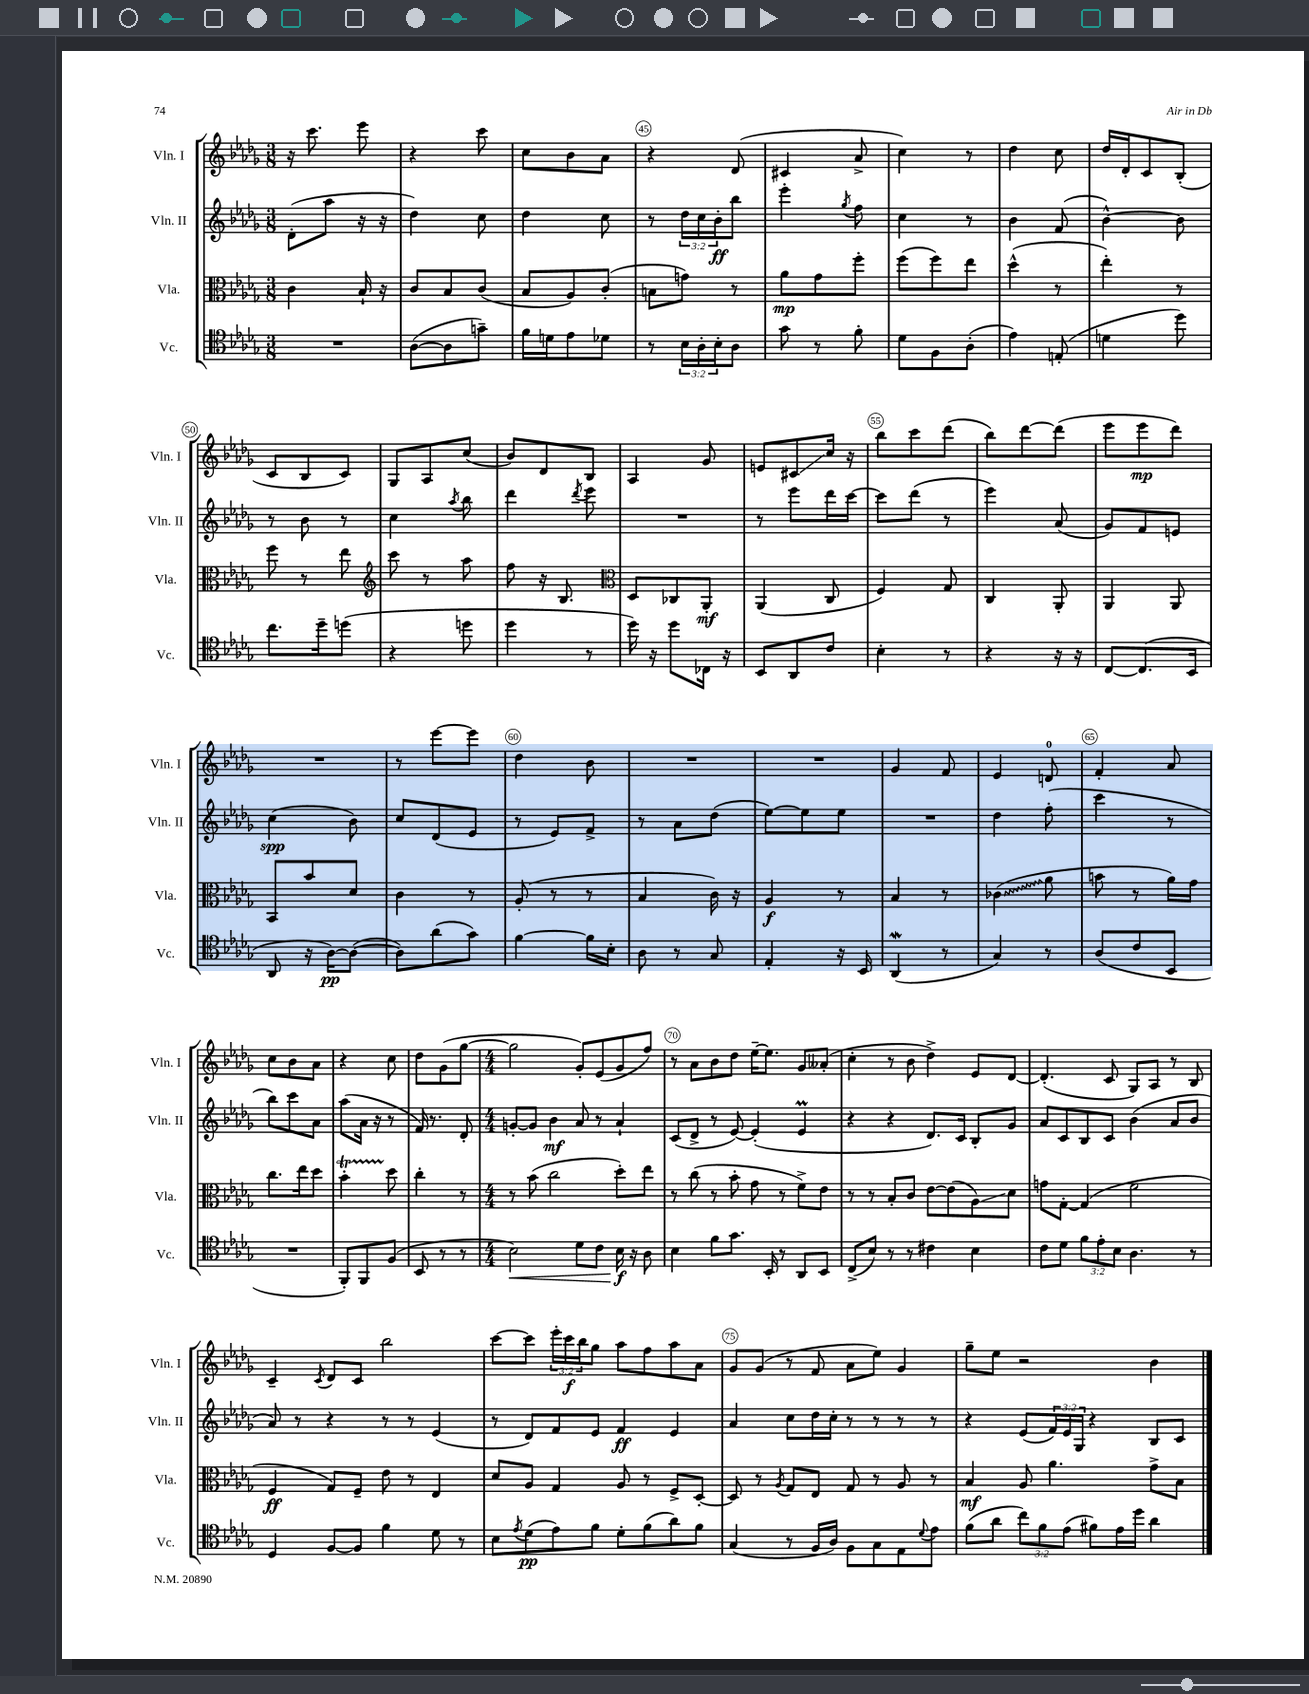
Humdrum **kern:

**kern	**kern	**kern	**kern
*staff4	*staff3	*staff2	*staff1
*clefC4	*clefC3	*clefG2	*clefG2
*k[b-e-a-d-g-]	*k[b-e-a-d-g-]	*k[b-e-a-d-g-]	*k[b-e-a-d-g-]
*M3/8	*M3/8	*M3/8	*M3/8
4.r	4c\	(8d-'\L	16r
.	.	.	8.ccc\
.	.	8aa-\J	.
.	16B-`/	16r	8eee-\
.	16r	16r	.
=	=	=	=
([8A-\L	8c/L	4dd-\)	4r
8A-\]	8B-/	.	.
8g~\J)	(8c/J	8cc\	8ccc\
=	=	=	=
16f\LL	8B-/L	4dd-\	8cc\L
16d\J	.	.	.
8e-\	8A-/)	.	8b-\
8d-\J	(8c'/J	8cc\	8a-\J
=	=	=	=
8r	8B\L	8r	4r
24B-\LL	8g\J)	24dd-\LL	.
24A-'\	.	24cc\	.
24B-'\J	.	24b-'\J	.
8A-\J	8r	8bb-\J	(8d-/
=	=	=	=
8g-\	8a-\L	4eee-'\	4c#/
8r	8g-\	.	.
.	.	8qgg-/	.
8f'\	8ff'\J	8ff\	8a-^/
=	=	=	=
8d-\L	(8ff\L	4cc\	4cc\)
8F\	8ff\)	.	.
(8A-'\J	8ee-\J	8r	8r
=	=	=	=
4e-\)	(4dd-^^\	4b-\	4dd-\
(8E'/	8r	(8f/	8cc\
=	=	=	=
4d\	4ee-'\)	[4b-^^\)	16dd-/LL
.	.	.	16d-'/J
.	.	.	8c/
8dd-\)	8r	8b-\]	(8B-'/J
=	=	=	=
8.cc\L	8ff\	8r	8c/L
.	8r	8b-\	8B-/
16dd-~\k	.	.	.
(8dd\J	8ee-\	8r	8c/J)
=	=	=	=
*	*clefG2	*	*
4r	8ccc\	4cc\	8G-/L
.	8r	.	8A-/
.	.	8qaa-/	.
8dd\	8aa-\	8bb-\	(8cc/J
=	=	=	=
4dd-\	8ff\	4ddd-\	8b-/L)
.	16r	.	8d-/
.	8.B-/	.	.
.	.	8qddd-/	.
8r	.	8eee-\	8B-/J
=	=	=	=
*	*clefC3	*	*
16dd-\)	8D-/L	4.r	4A-/
16r	.	.	.
8dd-\L	8C-/	.	.
16C-\Jk	8AA-'/J	.	8g-/
16r	.	.	.
=	=	=	=
8BB-/L	(4AA-/	8r	8e/L
8AA-/	.	8eee-\L	8c#/
8c/J	8C/	16ddd-\L	16cc/Jk
.	.	[16ccc\JJ	16r
=	=	=	=
4B-'\	4F/)	8ccc\]L	8bb-\L
.	.	(8ddd-\J	8ccc\
8r	8G-/	8r	(8ddd-\J
=	=	=	=
4r	4C/	4eee-\)	8bb-\L)
.	.	.	[8ddd-\
16r	8AA-'/	(8a-/	(8ddd-\]J
16r	.	.	.
=	=	=	=
[8C/L	4AA-/	8g-/L)	8eee-\L
(8.C/]	.	8f/	8eee-\
.	8AA-/	8e/J	8ddd-\J)
16BB-/Jk	.	.	.
=	=	=	=
8AA-/	8BB-/L	(4cc\	4.r
16r	8b-/	.	.
[16A-\LK)	.	.	.
(8A-\_J	8d-/J	8b-\)	.
=	=	=	=
8A-\]L)	4c\	8cc/L	8r
(8a-\	.	(8d-/	[8eee-\L
8g-\J)	8r	8e-/J	8eee-\]J
=	=	=	=
[4f\	(8A-'/	8r	4dd-\
.	8r	8e-/L)	.
16f\]LL	8r	8f^/J	8b-\
16B-'\JJ	.	.	.
=	=	=	=
8A-\	4B-/	8r	4.r
8r	.	8a-\L	.
8G-/	16c\)	(8dd-\J	.
.	16r	.	.
=	=	=	=
4E-'/	4A-/	[8ee-\L)	4.r
.	.	8ee-\]	.
16r	8r	8ee-\J	.
16BB-/	.	.	.
=	=	=	=
(4AA-/	4B-/	4.r	4g-/
8r	8r	.	8f/
=	=	=	=
4G-/)	(4c-\	4dd-\	4e-/
8r	8a-\	(8ff'\	8d/
=	=	=	=
(8A-/L	8b\	4ccc\	4f'/
8c/	8r	.	.
8BB-/J	16a-\LL)	8r	8a-/
.	16g-\JJ	.	.
=	=	=	=
4.r	8.cc\L	8bb-\L)	8cc\L
.	.	8ccc\	8b-\
.	16ee-\k	.	.
.	8dd-\J	8a-\J	8a-\J
=	=	=	=
8FF'/L)	4b-'\	(8aa-\L	4r
8FF/	.	16a-\Jk	.
.	.	16r	.
(8F/J	8dd-\	8r	8cc\
=	=	=	=
8BB-/	4cc'\	16f/)	8dd-\L
.	.	8.r	.
8r	.	.	(8g-\
8r	8r	8d-'/	[8gg-\J
=	=	=	=
*M4/4	*M4/4	*M4/4	*M4/4
2B-\)	8r	[8g'/L	2gg-\]
.	(8b-\	8g/]J	.
.	2cc\	4b-\	.
8d-\L	.	8a-/	8g-'/L)
8c\J	.	8r	(8e-/
16B-\	8dd-'\L)	4a-`/	8g-/
16r	.	.	.
8A-\	8ee-\J	.	8ff/J)
=	=	=	=
4B-\	8r	(8c/L	8r
.	(8cc\	8d-^/J	8a-\L
8f\L	8r	8r	8b-\
8.g-\J	8b-'\	[8e-/)	8dd-\J
.	8g-\	(4e-'/]	[16ee-~\LK
16BB-'/	.	.	8.ee-\]J
8r	8r	.	.
8AA-/L	8f^\L)	4e-/	8g-/L
8BB-/J	8e-\J	.	(8a--'/J
=	=	=	=
(8C^/L	8r	4r	4cc'\
8B-/J)	8r	.	.
8r	8B-'/L	4r	8r
8r	8c/J	.	8b-\
4c#\	[8e-\L	8.d-/L)	4dd-^\)
.	(8e-\]	.	.
.	.	16c/Jk	.
4B-\	8A-\)	8B-'/L	8e-/L
.	8d-\J	8g-/J	[8d-/J
=	=	=	=
8c\L	8g\L	8a-/L	(4.d-'/]
8d-\J	[8G-'\J	8c/	.
12f\L	(4G-/]	8B-/	.
12e-'\	.	.	.
.	.	8c/J	8c/
12B-\J	.	.	.
4.A-\	2f\	(4b-\	8G-/L)
.	.	.	8A-/J
.	.	8a-/L	8r
8r	.	8b-/J	8B-/
=	=	=	=
4D-/	4F/	8a-/)	4c~/
.	.	8r	.
.	.	.	8qc/
[8F/L	8G-/L)	4r	8d-/L
8F/]J	8F~/J	.	8c/J
4f\	8e-\	8r	2bb-\
.	8r	8r	.
8d-\	4E-/	(4e-/	.
8r	.	.	.
=	=	=	=
8B-\L	8d-/L	8r	[8ccc\L
8qe-/	.	.	.
(8d-\	8A-/J	8d-/L)	8ccc\]J
8e-\)	4G-/	8f/	24eee-'\LL
.	.	.	24ccc\
.	.	.	24bb-\J
8f\J	.	8e-/J	8gg-\J
8d-'\L	8A-/	4f/	8aa-\L
(8f\	8r	.	8ff\
8a-\)	8F^/L	4e-/	8aa-\
8f\J	[8D-'/J	.	8a-\J
=	=	=	=
(4G-/	8D-/]	4a-/	8g-/L
.	8r	.	(8g-/J
.	8qA-/	.	.
8r	8G-/L	8cc\L	8r
16F/LL	8E-/J	16dd-\L	8f/
16A-/JJ)	.	16cc'\JJ	.
8F\L	8G-/	8r	8a-\L
8G-\	8r	8r	8ee-\J)
8E-\	8A-/	8r	4g-/
8qqd-/	.	.	.
8e-\J	8r	8r	.
=	=	=	=
(8f\L	4B-/	4r	8gg-~\L
8a-\J	.	.	8ee-\J
12cc\L)	8A-/	(8e-/L	2r
12f\	.	.	.
.	4.a-\	24f/L)	.
(12e-\J	.	24e-/	.
.	.	24G-/JJ	.
8f#\L)	.	4r	.
16e-\L	.	.	.
16dd-\JJ	.	.	.
4a-\	8g-^\L	8B-/L	4b-\
.	8B-\J	8c/J	.
==	==	==	==
*-	*-	*-	*-
